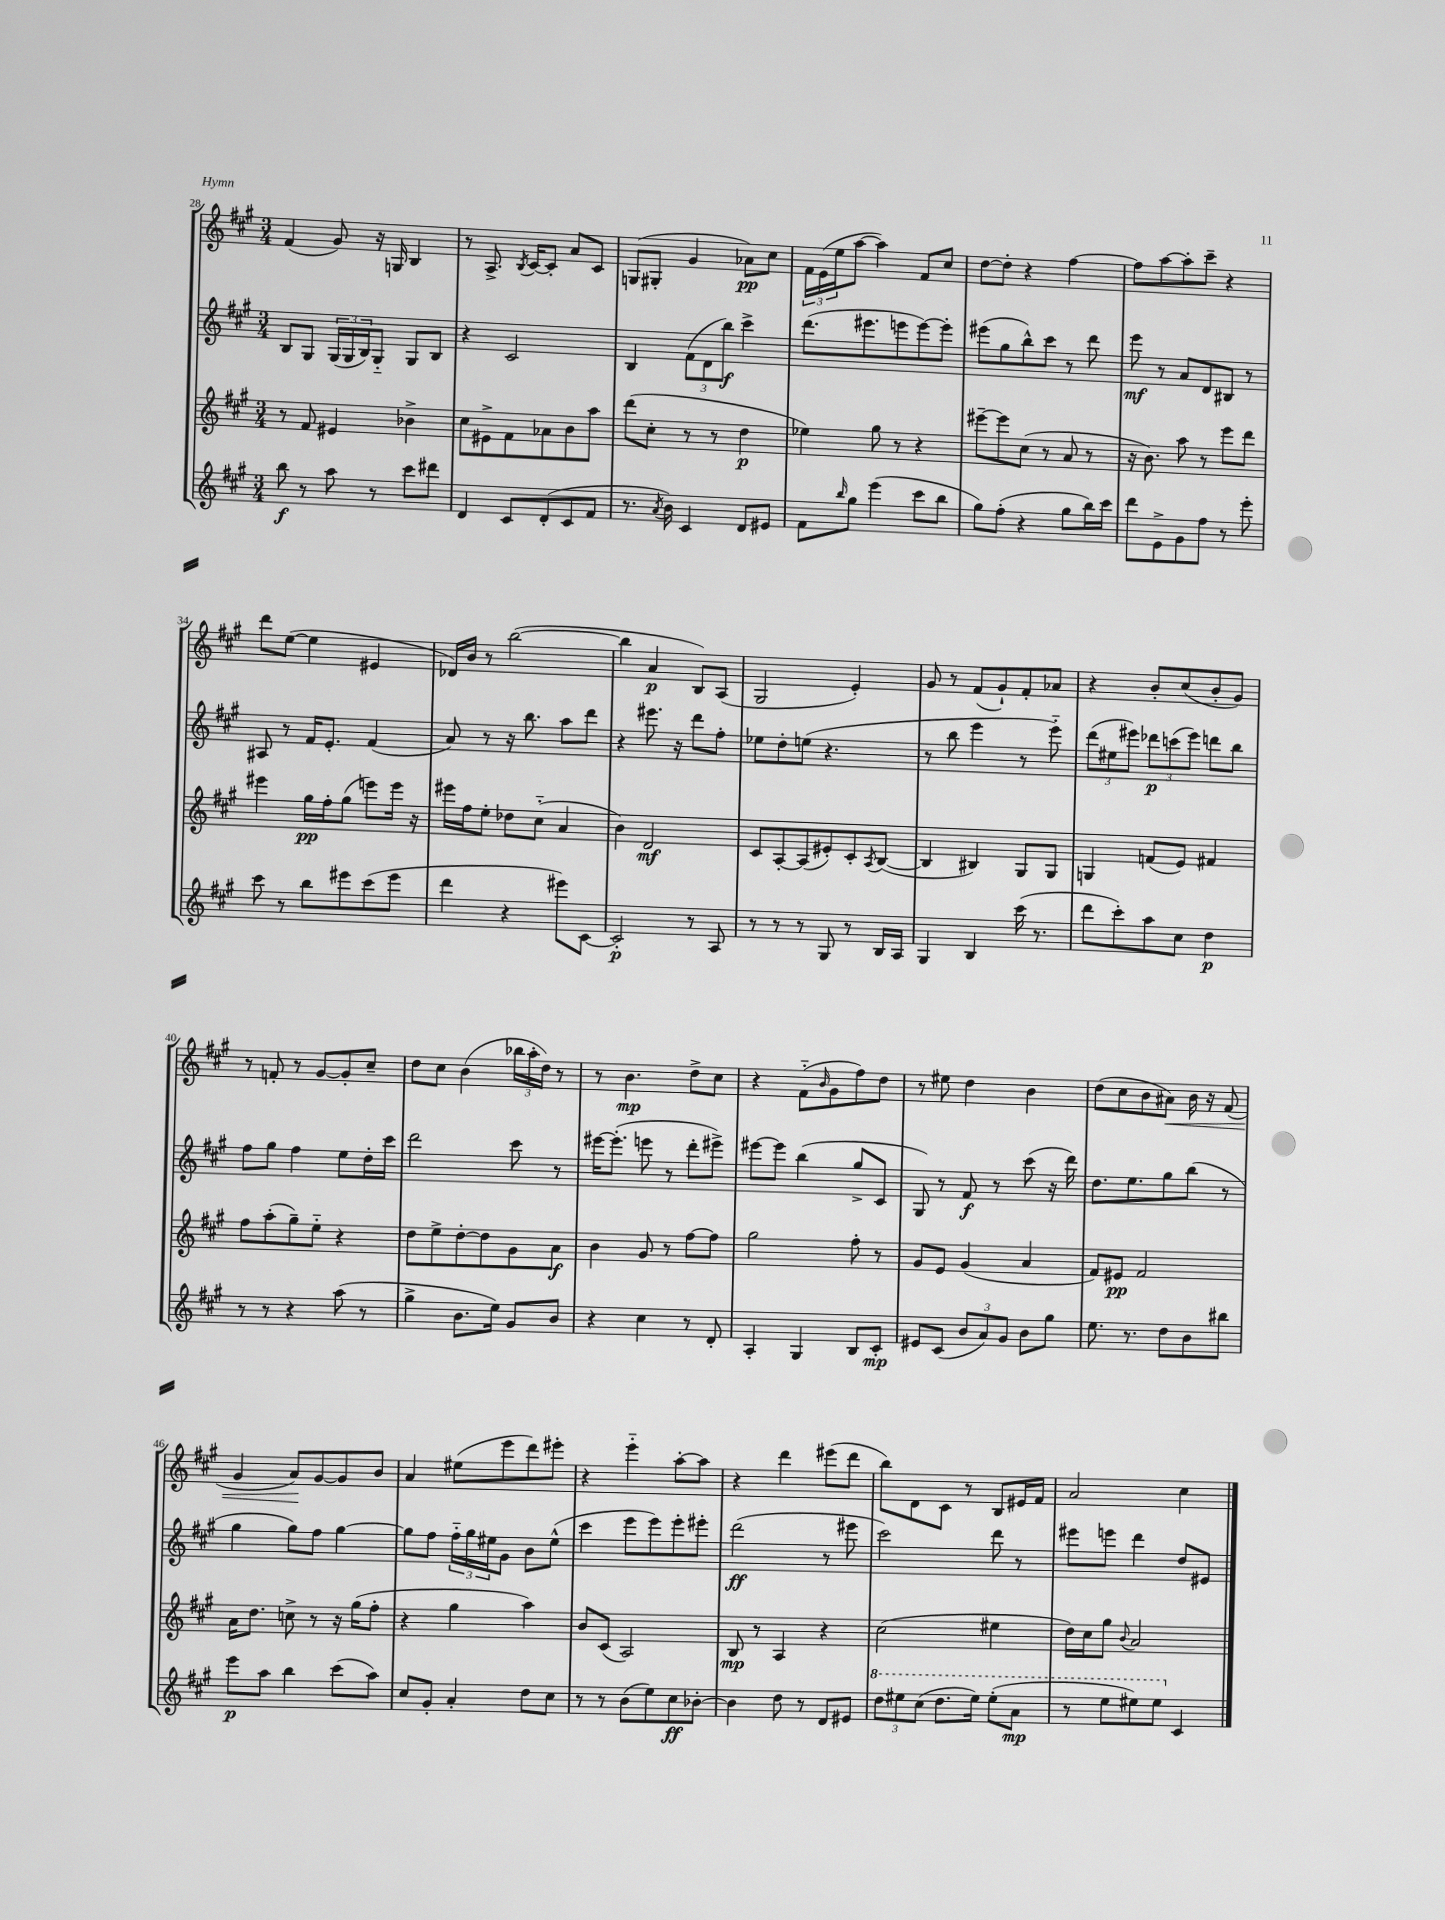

**kern	**kern	**kern	**kern
*staff4	*staff3	*staff2	*staff1
*clefG2	*clefG2	*clefG2	*clefG2
*k[f#c#g#]	*k[f#c#g#]	*k[f#c#g#]	*k[f#c#g#]
*M3/4	*M3/4	*M3/4	*M3/4
8bb\	8r	8B/L	(4f#/
8r	8f#/	8G#/J	.
8aa\	4e#/	(24G#/LL	8g#/)
.	.	24G#/	.
.	.	24B/J)	.
8r	.	8G#'~/J	16r
.	.	.	16G/
8ccc#\L	4b-^\	8G#/L	4B/
8ddd#\J	.	8B/J	.
=	=	=	=
4d/	8cc#\L	4r	8r
.	8e#^\	.	8.A^/
8c#/L	8f#\	2c#/	.
.	.	.	8qB/
.	.	.	[16c#/LK
(8d'/	8a-\	.	8c#'/]J
8c#/	8b\	.	8a/L
8f#/J	8aa\J	.	8c#/J
=	=	=	=
8.r	(8ddd\L	4B/	(8G/L
.	8cc#'\J	.	8G#'/J
8qa/	.	.	.
16b\)	.	.	.
4c#/	8r	(12f#\L	4g#/
.	.	12d\	.
.	8r	.	.
.	.	12bb\J)	.
8d/L	4dd\	4ccc#^\	8a-\L)
8e#/J	.	.	8cc#\J
=	=	=	=
8f#\L	4ee-\)	(8.ddd\L	24f#\LL
.	.	.	(24e\
.	.	.	24ee\J
16qqbb/	.	.	.
8gg#\J	.	.	[8aa\J
.	.	8.eee#\	.
(4eee\	8gg#\	.	4aa\])
.	8r	8eee\	.
8ccc#\L	4r	[8eee\)	8f#/L
8bb\J	.	8eee'\]J	8cc#/J
=	=	=	=
8gg#\L)	[8eee#~\L	(8eee#\L	[8dd\L
(8ff#'\J	8eee#\]	8gg#\	8dd'\]J
4r	(8cc#\J	8bb^^\)	4r
.	8r	8ccc#\J	.
8gg#\L	8a/	8r	[4ff#\
16bb\L)	8r	8ddd\	.
16ccc#\JJ	.	.	.
=	=	=	=
8ddd\L	16r	8eee\	8ff#\]L
.	8.b\)	.	.
8e^\	.	8r	[8aa\
8g#\	8aa\	8a/L	8aa'\]
8ff#\J	8r	8d/	8ccc#~\J
8r	8eee\L	8B#/J	4r
8eee'\	8ddd\J	8r	.
=	=	=	=
8ccc#\	4eee#\	8A#/	8ddd\L
8r	.	8r	([8ee\J
8bb\L	16gg#\LL	16f#/LK	4ee\]
.	16ff#'\J	8.e'/J	.
8eee#\	(8gg#\J	.	.
(8ccc#\	8eee\L)	(4f#/	4e#/
8eee#\J	16eee\Jk	.	.
.	16r	.	.
=	=	=	=
4ddd\	16eee#\LL	8a/)	16d-/LL)
.	16ff#\J	.	16b/JJ
.	8ee'\J	8r	8r
4r	8dd-\L	16r	([2bb\
.	.	8.bb\	.
.	(8cc#'~\J	.	.
8eee#\L)	4a/	8aa\L	.
[8c#\J	.	8ddd\J	.
=	=	=	=
2c#'/]	4b\)	4r	4bb\]
.	2d/	8.eee#\	4a/
.	.	16r	.
8r	.	8ddd\L	8B/L)
8A/	.	8ff#'\J	(8A/J
=	=	=	=
8r	8c#/L	8ee-\L	2G#/
8r	[8A'/	8dd'\	.
8r	(8A/]	(8ee\J	.
8G#/	8e#'/)	4.r	.
8r	8c#'/	.	4e'/)
.	8qA/	.	.
16B/LL	([8B/J	.	.
16A/JJ	.	.	.
=	=	=	=
4G#/	4B/]	8r	8g#/
.	.	8bb\	8r
4B/	4B#/)	4eee\	(8f#/L
.	.	.	8g#`/)
(16ccc#\	8G#/L	8r	8f#'/
8.r	.	.	.
.	8G#/J	8eee'~\)	8a-/J
=	=	=	=
8ddd\L	4G/	(12ddd\L	4r
.	.	12ee#\	.
8ccc#'\)	.	.	.
.	.	12eee#\J)	.
8aa\	(8f/L	12ddd-\L	8b'/L
.	.	(12ccc\	.
8cc#\J	8e/J)	.	(8cc#/
.	.	12eee#\J)	.
4dd\	4f#/	8ddd\L	8b'/
.	.	8bb\J	8g#/J)
=	=	=	=
8r	8ff#\L	8ff#\L	8r
8r	(8aa'\	8gg#\J	8f'/
4r	8gg#~\)	4ff#\	8r
.	8ee'~\J	.	[8g#/L
(8aa\	4r	8ee\L	8g#'/]
8r	.	16dd'\L	8cc#~/J
.	.	16ccc#\JJ	.
=	=	=	=
4gg#^\	8dd\L	2ddd\	8dd\L
.	8ee^\	.	8cc#\J
8.b\L	[8dd'\	.	(4b\
.	8dd\]	.	.
16ee\Jk)	.	.	.
8g#/L	8g#\	8ccc#\	24bb-\LL
.	.	.	24aa'\
.	.	.	24dd\JJ)
8b/J	8a\J	8r	8r
=	=	=	=
4r	4b\	[16eee#\LK	8r
.	.	(8.eee#'\]J	.
.	.	.	4.b\
4cc#\	8g#/	8eee\	.
.	8r	8r	.
8r	[8ff#\L	8ddd'\L	8dd^\L
8d'/	8ff#\]J	8eee#^\J)	8cc#\J
=	=	=	=
4A'/	2gg#\	[8eee#\L	4r
.	.	8eee#\]J	.
4G#/	.	(4bb\	(8f#'~\L
.	.	.	16qqb/
.	.	.	8g#\
8B/L	8ff#'\	8gg#^/L	8ff#\)
8c#'/J	8r	8c#/J	8dd\J
=	=	=	=
8e#/L	8g#/L	8G#/)	8r
(8c#/J	8e/J	8r	8ee#\
12b/L	(4g#/	8f#/	4dd\
12a/)	.	.	.
.	.	8r	.
12g#/J	.	.	.
8b\L	4a/	(8ccc#\	4b\
8gg#\J	.	16r	.
.	.	16ddd\)	.
=	=	=	=
8.ee\	8f#/L)	8.dd\L	(8dd\L
.	8e#/J	.	8cc#\
8.r	.	8.ee\	.
.	2f#/	.	8b\
8dd\L	.	8gg#\	8a#\J)
8b\	.	(8bb\J	16b\
.	.	.	16r
8bb#\J	.	8r	(8f#/
=	=	=	=
8eee\L	16a\LK	4gg#\	4g#/
.	8.dd\J	.	.
8aa\J	.	.	.
4bb\	8cc^\	8gg#\L)	8a/L)
.	8r	8ff#\J	[8g#/
(8ccc#\L	16r	[4gg#\	8g#/]
.	(16gg#\LK	.	.
8aa\J)	8ff#'\J	.	8b/J
=	=	=	=
8cc#/L	4r	8gg#\]L	4a/
8g#'/J	.	8ff#\J	.
4a'/	4gg#\	24ff#'~\LL	(8ee#\L
.	.	24gg#\	.
.	.	24ee#\J	.
.	.	8g#\J	8eee\
8dd\L	4aa\)	8b\L	8ddd\)
8cc#\J	.	(8ee#^^\J	8eee#'\J
=	=	=	=
8r	8b/L	4ccc#\	4r
8r	(8c#/J	.	.
(8b\L	2A/)	8eee\L	4eee'~\
8ee\)	.	8eee\)	.
8cc#\	.	8eee'\	[8aa'\L
[8b-'\J	.	8eee#'\J	8aa\]J
=	=	=	=
4b-\]	8B/	(2ddd\	4r
.	8r	.	.
8dd\	4A/	.	4ddd\
8r	.	.	.
8d/L	4r	8r	(8eee#\L
8e#/J	.	8eee#\	8ddd\J
=	=	=	=
12ddd\L	(2cc#\	2ccc#\)	8bb\L)
12eee#\	.	.	.
.	.	.	8d\
(12ccc#\J	.	.	.
8.ddd\L	.	.	8c#\J
.	.	.	8r
16eee#\Jk)	.	.	.
(8eee#'\L	4ee#\	8ddd\	8B/L
8aa\J	.	8r	16e#/L
.	.	.	16f#/JJ
=	=	=	=
8r	16dd\LL)	8eee#\L	2a/
.	16cc#\J	.	.
8eee\L	8gg#\J	8eee\J	.
.	8qqb/	.	.
8eee#\)	2a/	4ddd\	.
8eee#\J	.	.	.
4c#/	.	8dd/L	4cc#\
.	.	8e#/J	.
==	==	==	==
*-	*-	*-	*-
